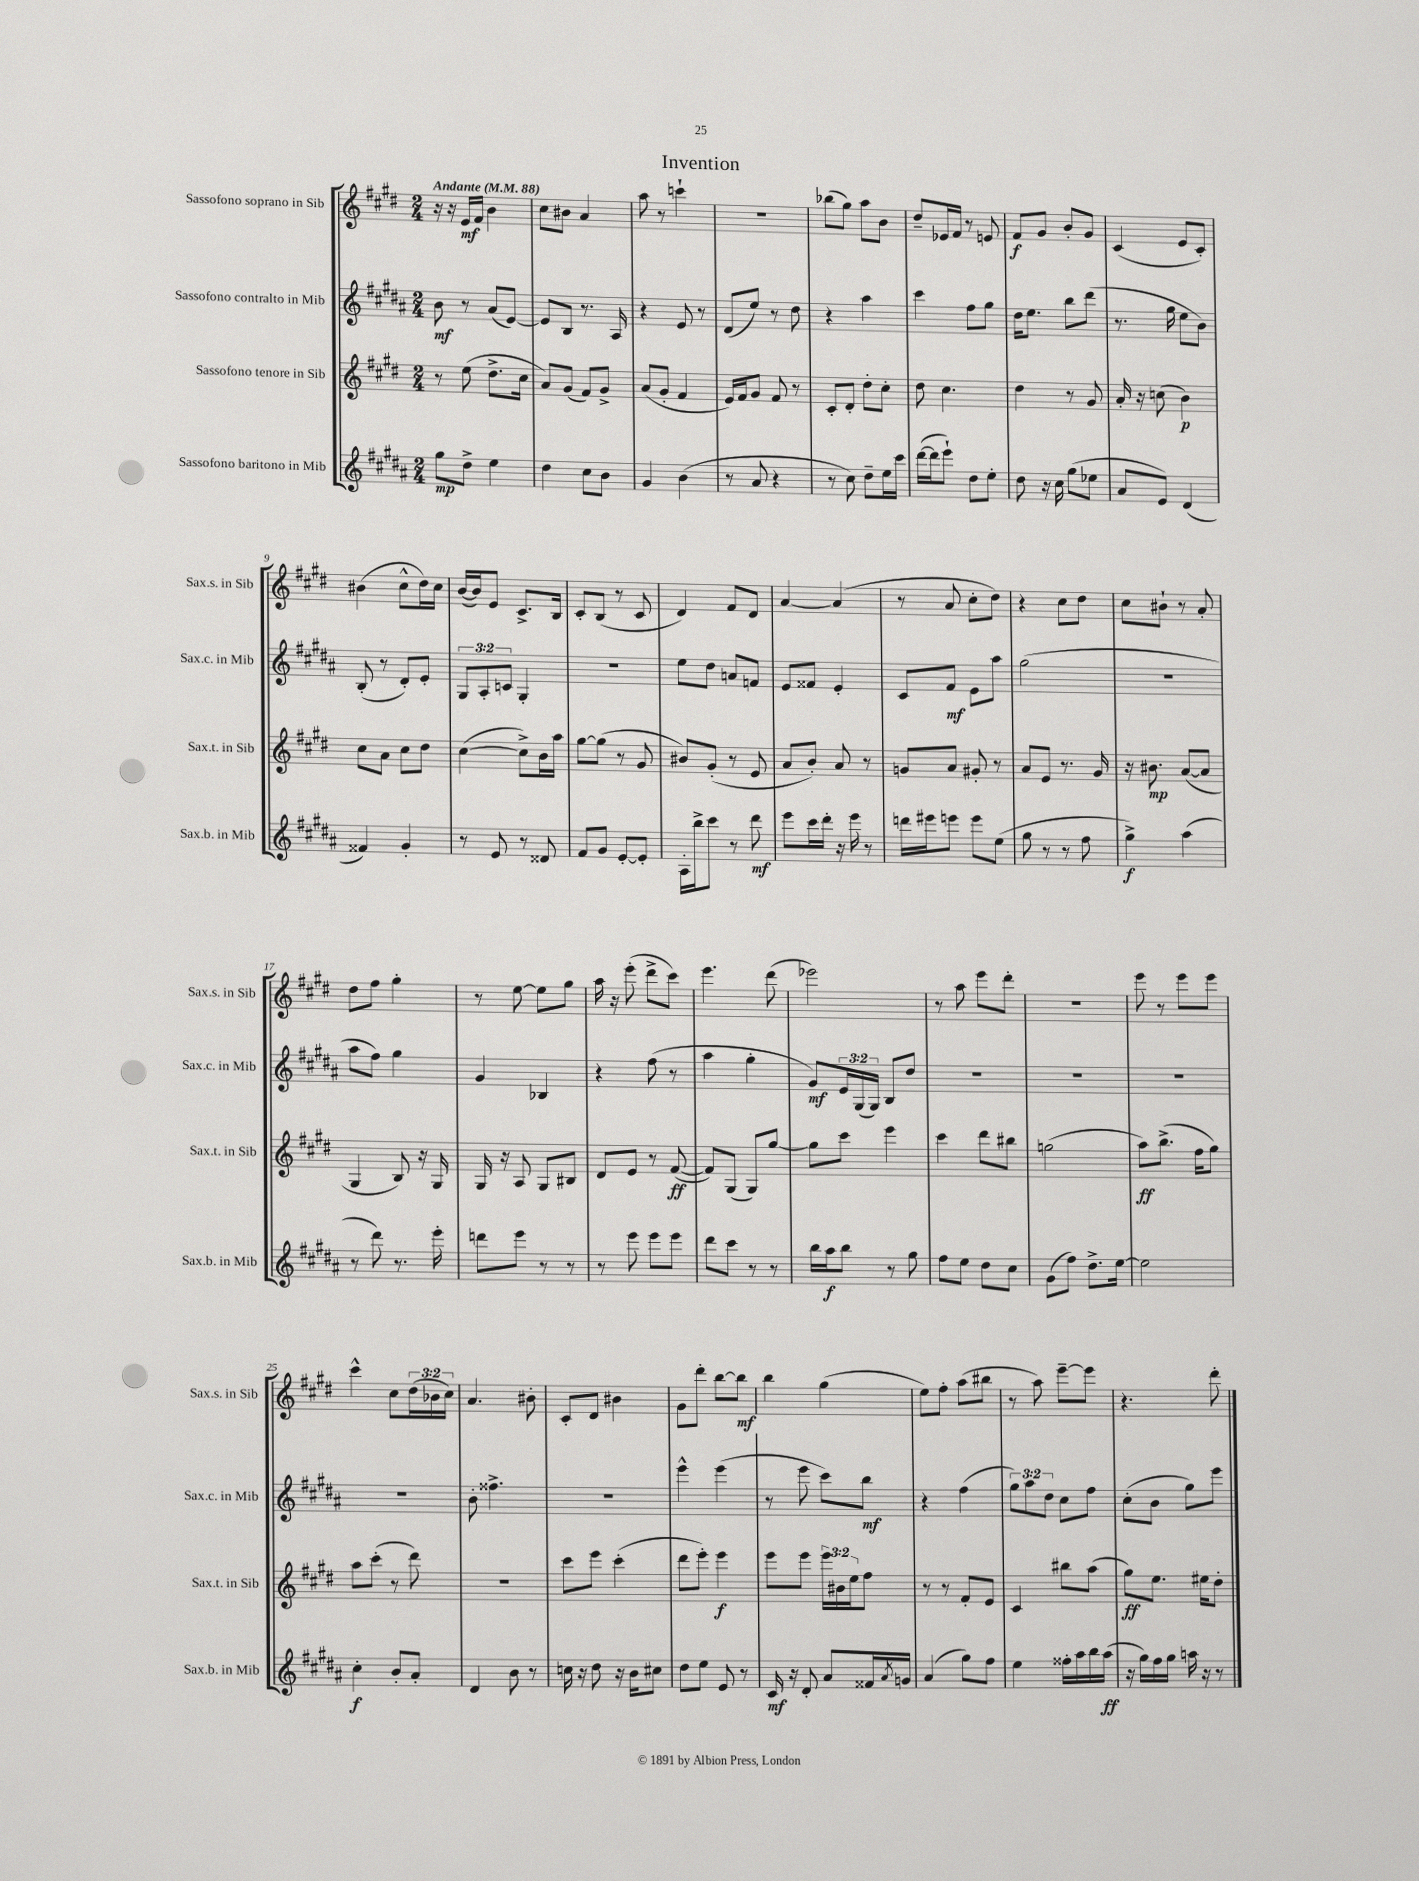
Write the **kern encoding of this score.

**kern	**dynam	**kern	**dynam	**kern	**dynam	**kern	**dynam
*part4	*part4	*part3	*part3	*part2	*part2	*part1	*part1
*staff4	*staff4	*staff3	*staff3	*staff2	*staff2	*staff1	*staff1
*I"Sassofono baritono in Mib	*	*I"Sassofono tenore in Sib	*	*I"Sassofono contralto in Mib	*	*I"Sassofono soprano in Sib	*
*I'Sax.b. in Mib	*	*I'Sax.t. in Sib	*	*I'Sax.c. in Mib	*	*I'Sax.s. in Sib	*
*clefG2	*	*clefG2	*	*clefG2	*	*clefG2	*
*k[f#c#g#d#a#]	*	*k[f#c#g#d#]	*	*k[f#c#g#d#a#]	*	*k[f#c#g#d#]	*
*M2/4	*	*M2/4	*	*M2/4	*	*M2/4	*
*MM88	*	*MM88	*	*MM88	*	*MM88	*
=1	=1	=1	=1	=1	=1	=1	=1
!	!	!	!	!	!	!LO:TX:a:B:t=Andante	!
8gg#\L	mp	8r	.	8b\	mf	16r	.
.	.	.	.	.	.	16r	.
8dd#^\J	.	(8ee\	.	8r	.	16e/LL	mf
.	.	.	.	.	.	16f#/JJ	.
4ee\	.	8.dd#^\L	.	(8a#/L	.	4b\	.
.	.	.	.	[8e/J)	.	.	.
.	.	16cc#\Jk	.	.	.	.	.
=2	=2	=2	=2	=2	=2	=2	=2
4dd#\	.	8a/L)	.	8e/L]	.	8cc#\L	.
.	.	(8g#/J	.	8B/J	.	8b#X\J	.
8cc#\L	.	8f#/L)	.	8.r	.	4a/	.
8b\J	.	8g#^/J	.	.	.	.	.
.	.	.	.	16A#/	.	.	.
=3	=3	=3	=3	=3	=3	=3	=3
4g#/	.	(8a/L	.	4r	.	8aa\	.
.	.	8g#'/J	.	.	.	8r	.
(4b\	.	4f#/	.	8e/	.	4cccn`\	.
.	.	.	.	8r	.	.	.
=4	=4	=4	=4	=4	=4	=4	=4
8r	.	16e/LL)	.	(8d#/L	.	2r	.
.	.	16f#/J	.	.	.	.	.
8a#/	.	8g#/J	.	8ee/J)	.	.	.
4r	.	8f#/	.	8r	.	.	.
.	.	8r	.	8dd#\	.	.	.
=5	=5	=5	=5	=5	=5	=5	=5
8r	.	8c#'/L	.	4r	.	(8bb-X\L	.
8cc#\)	.	8d#'/J	.	.	.	8gg#\J)	.
8dd#~\L	.	8dd#'\L	.	4aa#\	.	8aa\L	.
16ee\L	.	8cc#'\J	.	.	.	8b\J	.
16ccc#\JJ	.	.	.	.	.	.	.
=6	=6	=6	=6	=6	=6	=6	=6
([16ddd#\LL	.	8dd#\	.	4ccc#\	.	8dd#~/L	.
16ddd#\J]	.	.	.	.	.	.	.
8eee`\J)	.	4.cc#\	.	.	.	16e-X/L	.
.	.	.	.	.	.	16f#/JJ	.
8dd#\L	.	.	.	8ff#\L	.	8r	.
8ee'\J	.	.	.	8gg#\J	.	8en/	.
=7	=7	=7	=7	=7	=7	=7	=7
8dd#\	.	4dd#\	.	16dd#\KL	.	8f#/L	f
.	.	.	.	8.ee\J	.	.	.
16r	.	.	.	.	.	8g#/J	.
16cc#\	.	.	.	.	.	.	.
(8gg#\L	.	8r	.	8bb\L	.	8b'/L	.
8ee-X\J	.	8g#/	.	(8ddd#\J	.	8g#/J	.
=8	=8	=8	=8	=8	=8	=8	=8
8a#/L	.	16a'/	.	8.r	.	(4c#/	.
.	.	16r	.	.	.	.	.
8e/J)	.	(8ccn\	.	.	.	.	.
.	.	.	.	16gg#\	.	.	.
(4d#/	.	4b\)	p	8ee\L	.	8e/L	.
.	.	.	.	8b\J)	.	8c#'/J)	.
!!LO:LB:g=z
=9	=9	=9	=9	=9	=9	=9	=9
4f##X/)	.	8cc#\L	.	(8B'/	.	(4b#X\	.
.	.	8a\J	.	8r	.	.	.
4g#'/	.	8cc#\L	.	8d#'/L)	.	8cc#^^\L	.
.	.	8dd#\J	.	8e'/J	.	16dd#\L)	.
.	.	.	.	.	.	16cc#\JJ	.
=10	=10	=10	=10	=10	=10	=10	=10
8r	.	([4cc#\	.	12G#/L	.	([16b/LL	.
.	.	.	.	.	.	16b/J])	.
.	.	.	.	12A#'/	.	.	.
8e/	.	.	.	.	.	8e/J	.
.	.	.	.	12cn/J	.	.	.
8r	.	8cc#^\L])	.	4G#'/	.	8.c#^/L	.
8d##X/	.	16b\L	.	.	.	.	.
.	.	16aa\JJ	.	.	.	16B/Jk	.
=11	=11	=11	=11	=11	=11	=11	=11
8f#/L	.	[8gg#\L	.	2r	.	8c#'/L	.
8g#/J	.	(8gg#\J]	.	.	.	(8B/J	.
[8e'/L	.	8r	.	.	.	8r	.
8e'/J]	.	8g#/	.	.	.	8c#/	.
=12	=12	=12	=12	=12	=12	=12	=12
16A#'\LL	.	8b#X/L)	.	8ee\L	.	4d#/)	.
16bb^\J	.	.	.	.	.	.	.
8ccc#\J	.	(8g#'/J	.	8dd#\J	.	.	.
8r	.	8r	.	8an/L	.	8f#/L	.
8ddd#\	mf	8e/	.	8fn/J	.	8d#/J	.
=13	=13	=13	=13	=13	=13	=13	=13
8eee\L	.	8a/L	.	8e/L	.	[4a/	.
16ccc#\L	.	8b'/J)	.	8f##X/J	.	.	.
16ddd#'\JJ	.	.	.	.	.	.	.
16r	.	8a/	.	4e'/	.	(4a/]	.
16eee\	.	.	.	.	.	.	.
8r	.	8r	.	.	.	.	.
=14	=14	=14	=14	=14	=14	=14	=14
16dddn\LL	.	8gn/L	.	8c#/L	.	8r	.
16eee#X\J	.	.	.	.	.	.	.
8eeen\J	.	8a/J	.	8f#/J	mf	8a/	.
8eee\L	.	8g#X'/	.	8e\L	.	8cc#'\L	.
(8ee\J	.	8r	.	8aa#\J	.	8dd#\J)	.
=15	=15	=15	=15	=15	=15	=15	=15
8gg#\	.	8a/L	.	(2gg#\	.	4r	.
8r	.	8e/J	.	.	.	.	.
8r	.	8.r	.	.	.	8cc#\L	.
8ff#\	.	.	.	.	.	8dd#\J	.
.	.	16g#/	.	.	.	.	.
=16	=16	=16	=16	=16	=16	=16	=16
4gg#^\)	f	16r	.	2r	.	8cc#\L	.
.	.	8.b#X\	mp	.	.	.	.
.	.	.	.	.	.	8b#X`\J	.
(4aa#\	.	([8a/L	.	.	.	8r	.
.	.	8a/J]	.	.	.	8a'/	.
!!LO:LB:g=z
=17	=17	=17	=17	=17	=17	=17	=17
8r	.	4G#/	.	8aa#\L	.	8dd#\L	.
8ddd#\)	.	.	.	8ff#\J)	.	8ff#\J	.
8.r	.	8B/)	.	4gg#\	.	4gg#'\	.
.	.	16r	.	.	.	.	.
16eee'\	.	16G#/	.	.	.	.	.
=18	=18	=18	=18	=18	=18	=18	=18
8dddn\L	.	16G#/	.	4g#/	.	8r	.
.	.	16r	.	.	.	.	.
8eee\J	.	8A/	.	.	.	[8ee\	.
8r	.	8G#/L	.	4B-X/	.	8ee\L]	.
8r	.	8B#X/J	.	.	.	8gg#\J	.
=19	=19	=19	=19	=19	=19	=19	=19
8r	.	8d#/L	.	4r	.	16aa\	.
.	.	.	.	.	.	16r	.
8eee\	.	8e/J	.	.	.	(8eee'\	.
8eee\L	.	8r	.	(8ff#\	.	8ddd#^\L	.
8eee\J	.	([8f#/	ff	8r	.	8ccc#\J)	.
=20	=20	=20	=20	=20	=20	=20	=20
8ddd#\L	.	8f#/L])	.	4aa#\	.	4.eee\	.
8ccc#\J	.	(8G#/J	.	.	.	.	.
8r	.	8G#/L)	.	4gg#'\	.	.	.
8r	.	[8gg#/J	.	.	.	(8ddd#\	.
=21	=21	=21	=21	=21	=21	=21	=21
16bb\LL	.	8gg#\L]	.	8g#/L)	mf	2eee-X\)	.
16aa#\J	f	.	.	.	.	.	.
8bb\J	.	8ccc#\J	.	24e/L	.	.	.
.	.	.	.	(24G#/	.	.	.
.	.	.	.	24G#/JJ)	.	.	.
8r	.	4eee\	.	8B/L	.	.	.
8gg#\	.	.	.	8dd#/J	.	.	.
=22	=22	=22	=22	=22	=22	=22	=22
8ff#\L	.	4ccc#\	.	2r	.	8r	.
8ee\J	.	.	.	.	.	8aa\	.
8dd#\L	.	8ddd#\L	.	.	.	8eee\L	.
8cc#\J	.	8bb#X\J	.	.	.	8ddd#'\J	.
=23	=23	=23	=23	=23	=23	=23	=23
(8g#\L	.	(2ggn\	.	2r	.	2r	.
8ff#\J)	.	.	.	.	.	.	.
8.dd#^\L	.	.	.	.	.	.	.
[16ee\Jk	.	.	.	.	.	.	.
=24	=24	=24	=24	=24	=24	=24	=24
2ee\]	.	8aa\L)	ff	2r	.	8eee\	.
.	.	(8.bb^\J	.	.	.	8r	.
.	.	.	.	.	.	8eee\L	.
.	.	16ff#\KL	.	.	.	.	.
.	.	8gg#\J)	.	.	.	8eee\J	.
!!LO:LB:g=z
=25	=25	=25	=25	=25	=25	=25	=25
4cc#'\	f	8aa\L	.	2r	.	4ccc#^^\	.
.	.	(8ccc#'\J	.	.	.	.	.
8b'/L	.	8r	.	.	.	8cc#\L	.
8a#'/J	.	8ddd#\)	.	.	.	(24dd#\L	.
.	.	.	.	.	.	24b-X\	.
.	.	.	.	.	.	24cc#\JJ)	.
=26	=26	=26	=26	=26	=26	=26	=26
4d#/	.	2r	.	8b'\	.	4.a/	.
.	.	.	.	4.ff##X^\	.	.	.
8b\	.	.	.	.	.	.	.
8r	.	.	.	.	.	8b#X'\	.
=27	=27	=27	=27	=27	=27	=27	=27
16ccn\	.	8ccc#\L	.	2r	.	8c#'/L	.
16r	.	.	.	.	.	.	.
8dd#\	.	8eee\J	.	.	.	8d#/J	.
16r	.	(4ccc#'\	.	.	.	4b#X\	.
16b\KL	.	.	.	.	.	.	.
8cc#X\J	.	.	.	.	.	.	.
=28	=28	=28	=28	=28	=28	=28	=28
8dd#\L	.	8ddd#\L	.	4eee^^\	.	8g#\L	.
8ee\J	.	8eee'\J)	.	.	.	8ddd#'\J	.
8e/	.	4eee\	f	(4eee\	.	[8bb\L	.
8r	.	.	.	.	.	8bb\J]	mf
=29	=29	=29	=29	=29	=29	=29	=29
16c#/	mf	8eee\L	.	8r	.	4bb\	.
16r	.	.	.	.	.	.	.
8d#'/	.	8eee\J	.	8eee\	.	.	.
8a#/L	.	24eee\LL	.	8ccc#\L)	.	(4gg#\	.
.	.	24b#X\	.	.	.	.	.
.	.	24ee\J	.	.	.	.	.
16f##X/L	.	8ff#\J	.	8bb\J	mf	.	.
8qa#/	.	.	.	.	.	.	.
16gn/JJ	.	.	.	.	.	.	.
=30	=30	=30	=30	=30	=30	=30	=30
(4a#/	.	8r	.	4r	.	8ee\L)	.
.	.	8r	.	.	.	8ff#'\J	.
8gg#\L)	.	8f#'/L	.	(4ff#\	.	(8aa\L	.
8ff#\J	.	8e/J	.	.	.	8bb#X\J	.
=31	=31	=31	=31	=31	=31	=31	=31
4ee\	.	4c#/	.	12gg#\L)	.	8r	.
.	.	.	.	12aa#\	.	.	.
.	.	.	.	.	.	8aa\)	.
.	.	.	.	12dd#\J	.	.	.
16ff##X'\LL	.	8bb#X\L	.	8cc#\L	.	[8eee~\L	.
16aa#\	.	.	.	.	.	.	.
16bb\	.	(8aa\J	.	8ff#\J	.	8eee\J]	.
(16aa#\JJ	ff	.	.	.	.	.	.
=32	=32	=32	=32	=32	=32	=32	=32
16r	.	8gg#\L)	ff	(8cc#'\L	.	4.r	.
16gg#\LL)	.	.	.	.	.	.	.
16ff#\	.	8.ee\J	.	8b\J	.	.	.
16gg#\JJ	.	.	.	.	.	.	.
16aan\	.	.	.	8gg#\L)	.	.	.
16r	.	16ee#X\KL	.	.	.	.	.
8r	.	8dd#'\J	.	8eee\J	.	8ddd#'\	.
==	==	==	==	==	==	==	==
*-	*-	*-	*-	*-	*-	*-	*-
